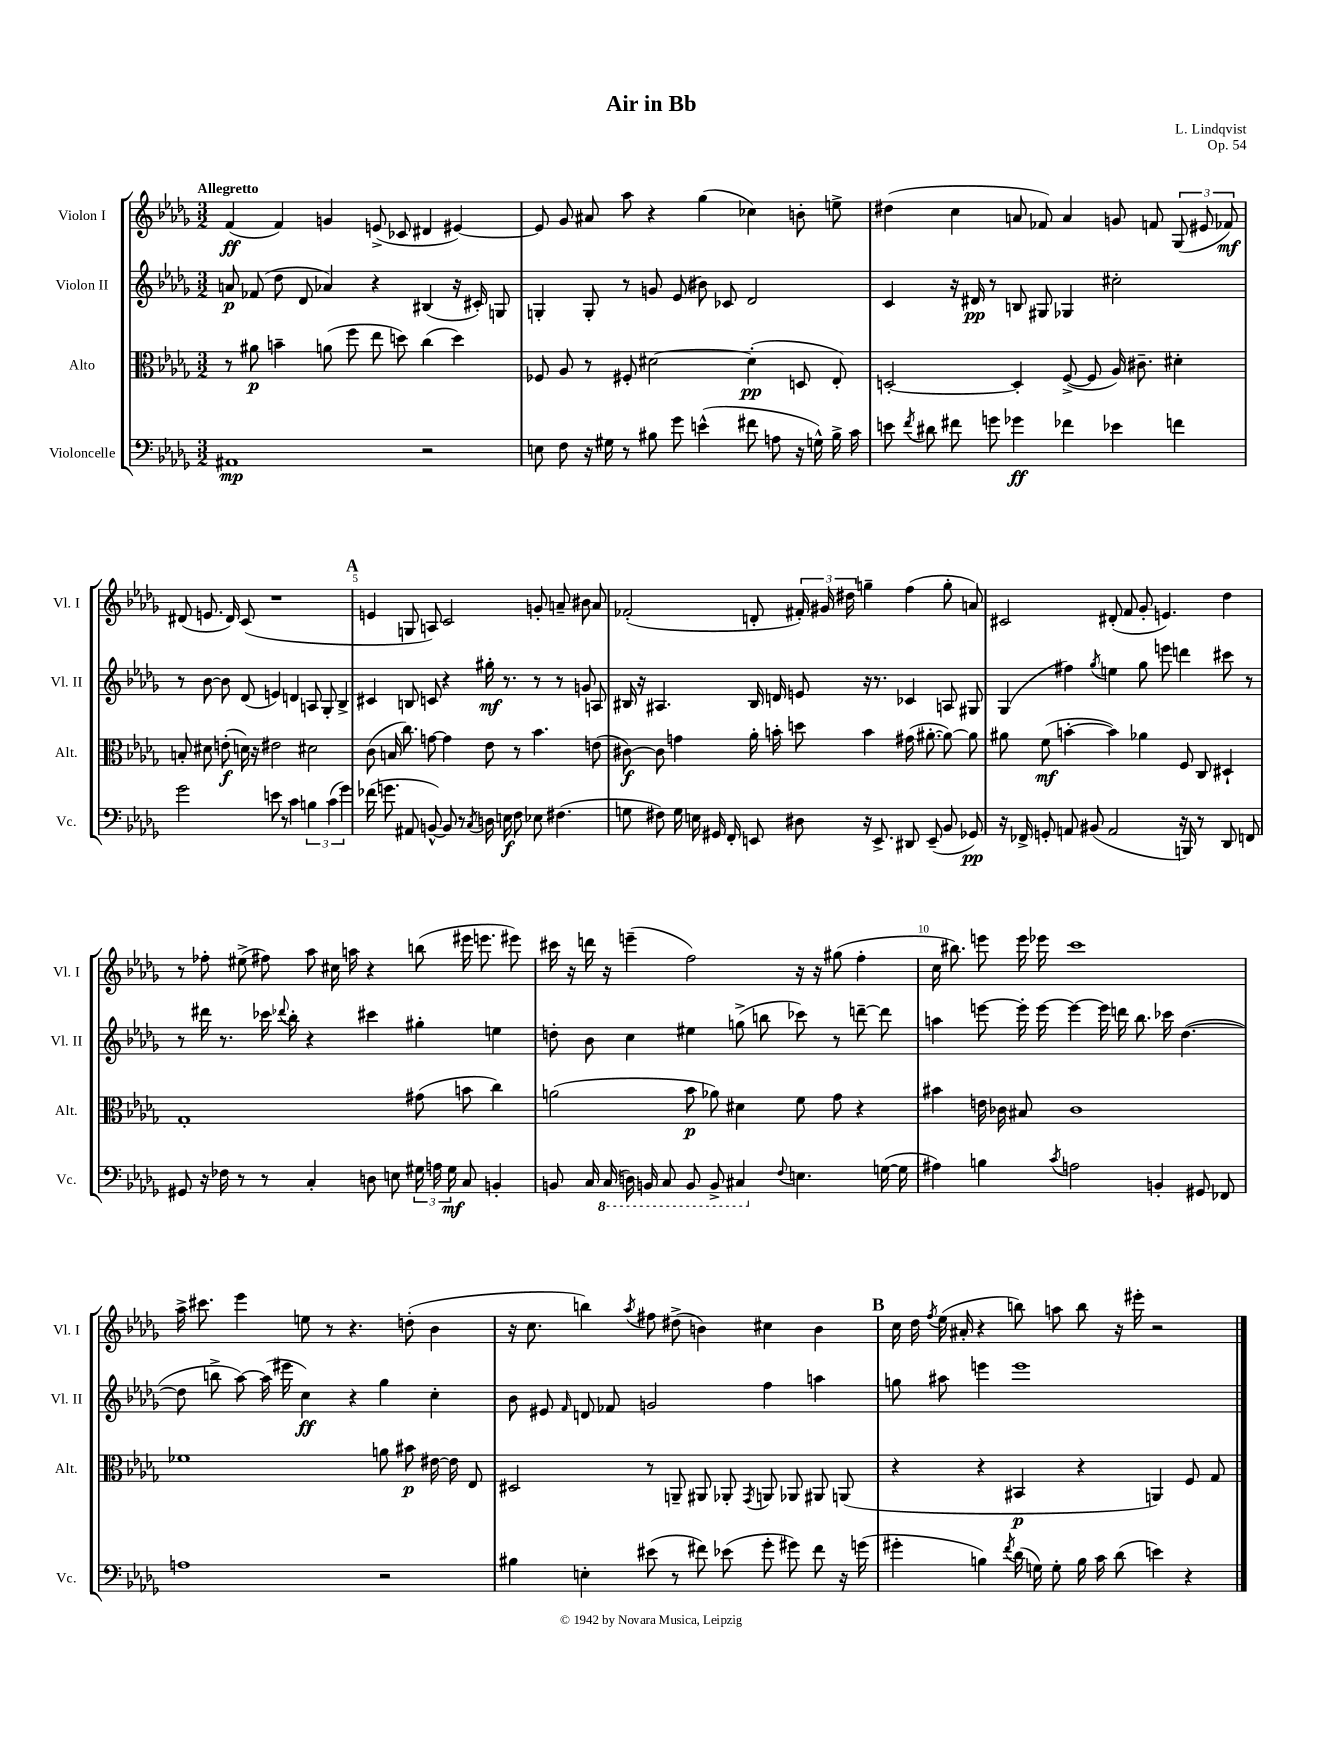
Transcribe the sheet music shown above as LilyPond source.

\header { title = "Air in Bb" composer = "L. Lindqvist" opus = "Op. 54" }
<<
\new StaffGroup <<
\new Staff = "s0" \with { instrumentName = "Violon I" shortInstrumentName = "Vl. I" } {
    \clef treble \key des \major \numericTimeSignature \time 3/2 \tempo "Allegretto"
    \autoBeamOff f'4\ff( f'4) g'4 e'8->( ces'8 dis'4 eis'4~) |
    eis'8 ges'8 ais'8 aes''8 r4 ges''4( ces''4) b'8-. e''8-> |
    dis''4( c''4 a'8 fes'8) a'4 g'8 f'8 \tuplet 3/2 { ges8( eis'8 fes'8\mf) } |
    dis'8( e'8. dis'16) c'8( r1 |
    \mark \markup { \bold "A" } e'4 g8 a8) c'2 g'8-. a'8-- bis'8 a'8 |
    fes'2-.( d'8-. \tuplet 3/2 { fis'16-.) gis'16 dis''16 } g''4-- f''4( g''8-. a'8) |
    cis'2 dis'8-.( f'8 ges'8-. e'4.) des''4 |
    r8 fes''8-. eis''8->( fis''8) aes''8 cis''16 a''16 r4 b''8( eis'''16 e'''8. eis'''8) |
    cis'''16 r16 d'''16 r16 e'''4--( f''2) r16 r16 gis''8( f''4-. |
    c''16 bis''8.) e'''8 e'''16 ees'''16 c'''1 |
    aes''16-> cis'''8. ees'''4 e''8 r8 r4. d''8-.( bes'4 |
    r16 c''8. b''4) \acciaccatura { aes''8 } fis''8 dis''8->( b'4) cis''4 b'4 |
    \mark \markup { \bold "B" } c''16 des''16 \acciaccatura { f''8 } ees''16( ais'16-. r4 b''8) a''8 b''8 r16 eis'''16-. r2 \bar "|." |
}
\new Staff = "s1" \with { instrumentName = "Violon II" shortInstrumentName = "Vl. II" } {
    \clef treble \key des \major \numericTimeSignature \time 3/2
    \autoBeamOff a'8\p fes'8( des''8 des'8 aes'4) r4 bis4( r16 cis'16-.) g8 |
    g4-. g8-. r8 g'8 ees'8( bis'8) ces'8 des'2 |
    c'4 r16 dis'16\pp r8 b8 gis8 ges4 cis''2-. |
    r8 bes'8~ bes'8 des'8( e'4) d'4 a8 ges8-. bes4-> |
    \mark \markup { \bold "A" } cis'4 b8 c'8 r4 gis''16-.\mf r8. r8 r8 g'8 a8 |
    bis16 r16 ais4. bis16 d'16 e'8 r16 r8. ces'4 a8 gis8 |
    ges4( fis''4) \acciaccatura { ges''8 } e''4 ges''8 e'''8 d'''4 cis'''8 r8 |
    r8 dis'''16 r8. ces'''16 \appoggiatura { des'''8 } bes''16-. r4 cis'''4 gis''4-. e''4 |
    d''8-. bes'8 c''4 eis''4 g''8->( b''8 ces'''8) r8 d'''8~-- d'''8 |
    a''4 e'''8~ e'''16-. e'''16~ e'''4~ e'''16 d'''16 bes''8. ces'''16 des''4.~( |
    des''8 b''8-> aes''8~) aes''16( eis'''16 c''4\ff) r4 ges''4 c''4-. |
    bes'8 eis'8 \grace { f'16 } d'8 fes'8 g'2 f''4 a''4 |
    \mark \markup { \bold "B" } g''8 ais''8 e'''4 e'''1 \bar "|." |
}
\new Staff = "s2" \with { instrumentName = "Alto" shortInstrumentName = "Alt." } {
    \clef alto \key des \major \numericTimeSignature \time 3/2
    \autoBeamOff r8 ais'8\p b'4-- a'8( f''8 ees''8 d''8) c''4( d''4) |
    fes8 aes8 r8 fis8-. dis'2~ dis'4-.\pp( d8 ees8-.) |
    d2~-. d4-. f8~->( f8 aes16) cis'8.-- dis'4-. |
    b8-. dis'8 e'8-.\f( d'16) r16 eis'2 dis'2 |
    \mark \markup { \bold "A" } c'8( b16 c''8.) g'8~ g'4 ees'8 r8 bes'4. e'8( |
    cis'8~\f) cis'8 g'4 aes'16-. b'16-. d''8 b'4 gis'16( ais'8.~-. ais'8~) ais'8 |
    ais'8 f'8\mf( b'4~-. b'4) aes'4 f8 c8 dis4-! |
    ges1-. gis'8( b'8 c''4) |
    a'2( bes'8\p aes'8) dis'4 f'8 ges'8 r4 |
    bis'4 e'16 ces'16 bis8 ces'1 |
    fes'1 a'8 bis'8\p eis'16~ eis'16 ees8 |
    dis2 r8 a,8-- ais,8 aes,8-. \acciaccatura { ges,8 } a,8 aes,8 ais,8 a,8( |
    \mark \markup { \bold "B" } r4 r4 bis,4\p r4 a,4) f8 ges8 \bar "|." |
}
\new Staff = "s3" \with { instrumentName = "Violoncelle" shortInstrumentName = "Vc." } {
    \clef bass \key des \major \numericTimeSignature \time 3/2
    \autoBeamOff ais,1\mp r2 |
    e8 f8 r16 gis16 r8 bis8 ges'8 e'4-^( fis'8 a8 r16 g16-^) bis16-> c'16 |
    e'8 \acciaccatura { f'8 } dis'8 fis'8 g'8 ges'4\ff fes'4 ees'4 f'4 |
    ges'2 e'8 r8 c'4 \tuplet 3/2 { b4 c'4( ges'4) } |
    \mark \markup { \bold "A" } fes'16( g'8. ais,8 b,8~-^) b,8 r8 \acciaccatura { c8 } d16 e16\f f8 ees8 fis4.( |
    g8 fis8) g16 e16 gis,16 f,16-. e,8 dis8 r16 e,8.-> dis,8 e,8--( bes,8 ges,8\pp) |
    r16 fes,16-> g,8-. a,8 bis,8( a,2 r16 b,,16) r8 des,8 f,8 |
    gis,8 r16 fes16 r8 r8 c4-. d8 e8 \tuplet 3/2 { gis16 a16 gis16\mf } c8 b,4-. |
    b,8 c16 \ottava #-1 c,16( d,16) b,,16 c,8 b,,8 b,,8-> cis,4 \ottava #0 \appoggiatura { f8 } e4. g16~( g16 |
    ais4) b4 \acciaccatura { c'8 } a2 b,4-. gis,8 fes,8 |
    a1 r2 |
    bis4 e4-. eis'8( r8 fis'8) ees'8( ges'8-. gis'8) fis'8 r16 g'16( |
    \mark \markup { \bold "B" } gis'4-. b4) \acciaccatura { f'8 } des'16( g16) g8-. b16 c'16 des'8( e'4) r4 \bar "|." |
}
>>
>>
\layout { \context { \Score \override BarNumber.break-visibility = ##(#f #t #t) barNumberVisibility = #(every-nth-bar-number-visible 5) } }
